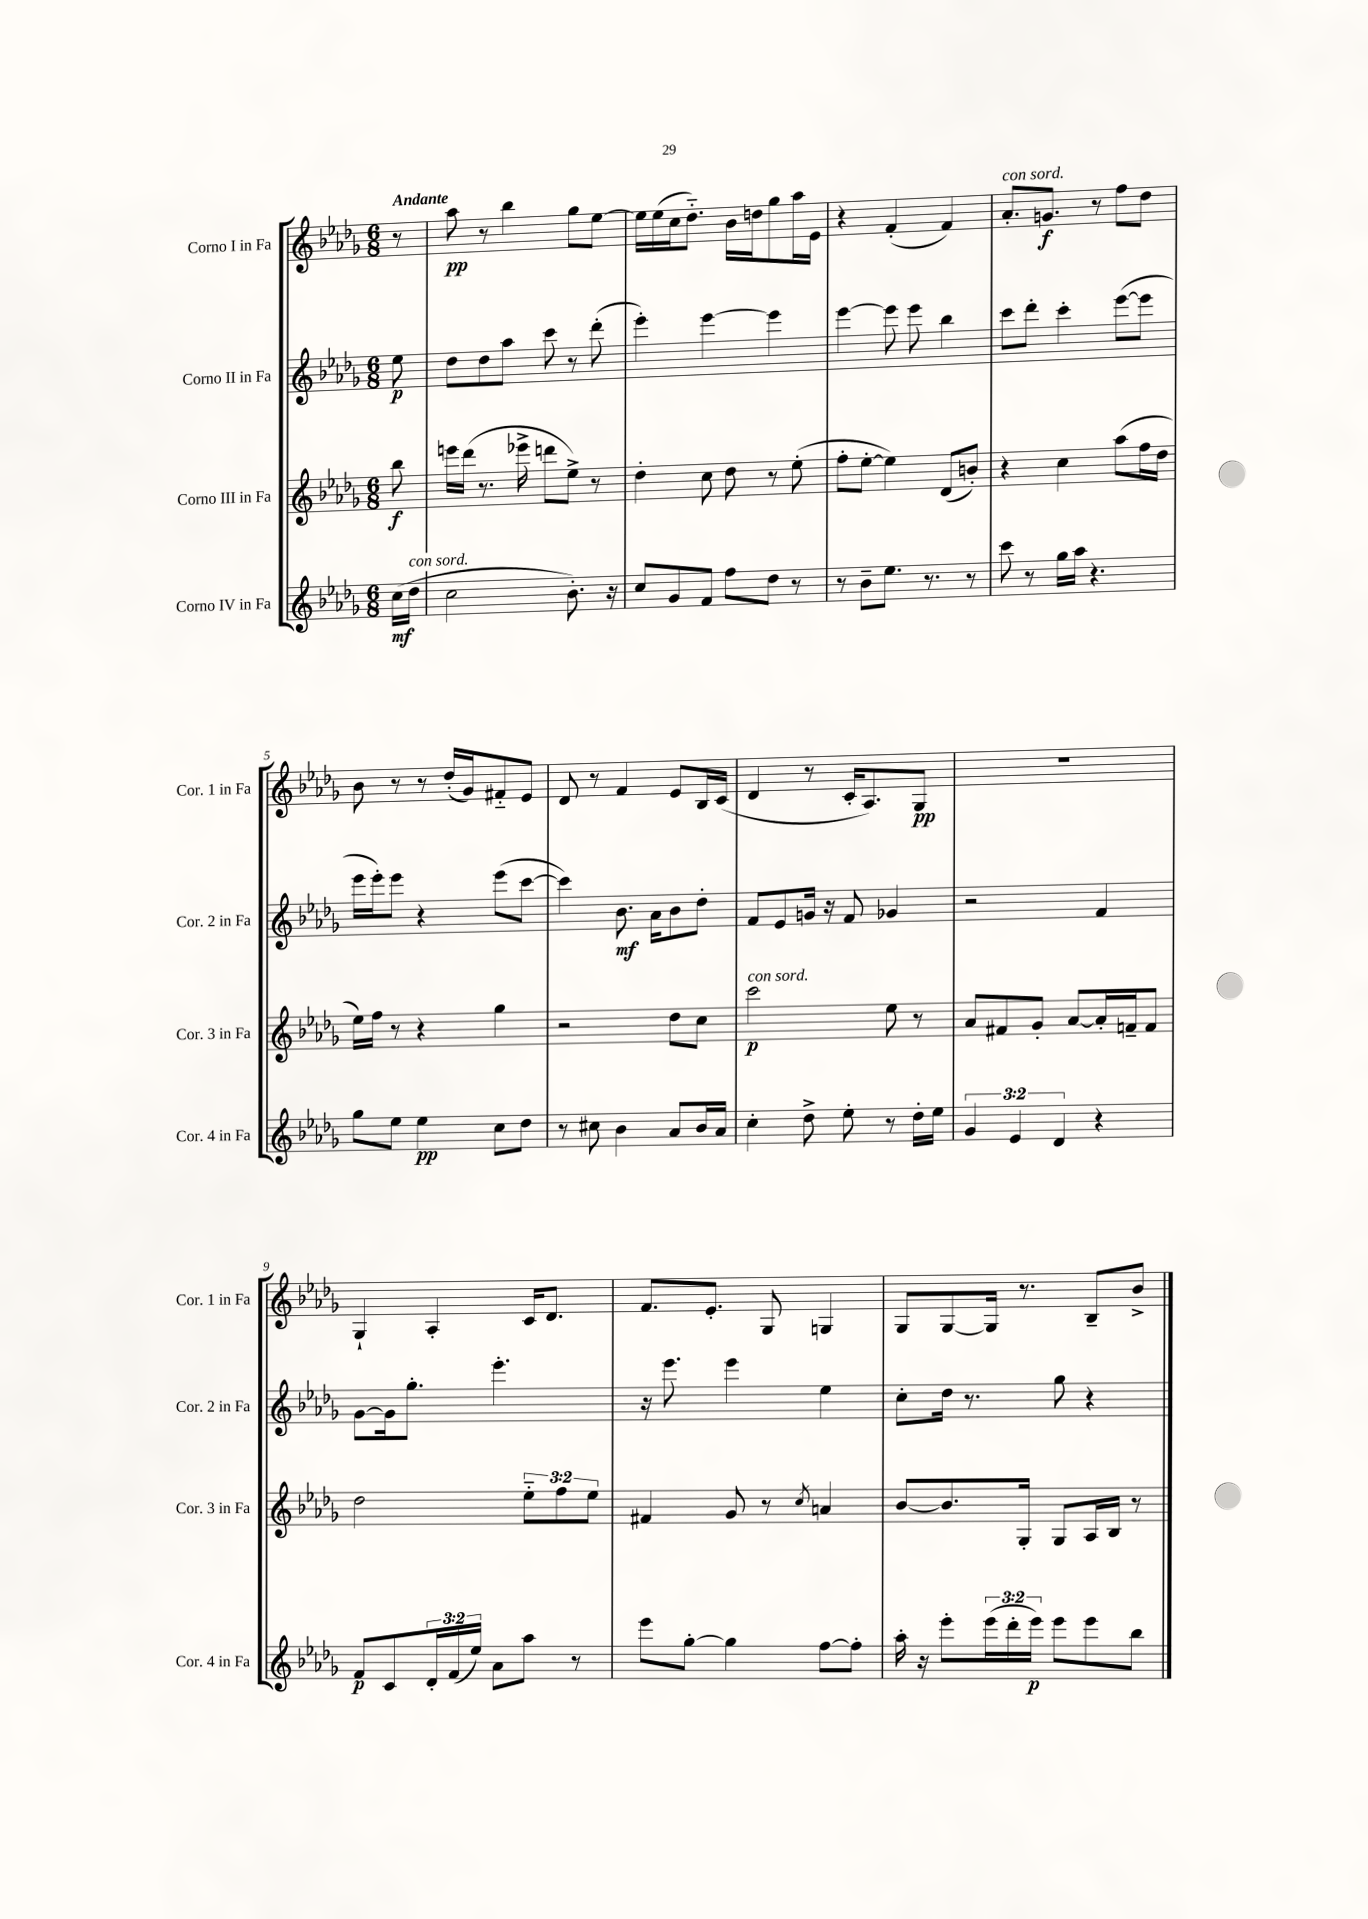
<<
\new StaffGroup <<
\new Staff = "s0" \with { instrumentName = "Corno I in Fa" shortInstrumentName = "Cor. 1 in Fa" } {
    \clef treble \key des \major \numericTimeSignature \time 6/8 \partial 8 \tempo "Andante"
    r8 |
    aes''8\pp r8 bes''4 ges''8 ees''8~ |
    ees''16 ees''16( c''16 des''8.-_) bes'16 d''16 ges''8 aes''16 ees'16 |
    r4 f'4-.( f'4) |
    aes'8.-.^\markup { \italic "con sord." } g'8.\f r8 f''8 des''8 |
    bes'8 r8 r8 des''16-.( ges'16) fis'8-_ ees'8 |
    des'8 r8 f'4 ees'8 bes16 c'16( |
    des'4 r8 c'16-. aes8.) ges8\pp |
    R2. |
    ges4-! aes4-. c'16 des'8. |
    f'8. ees'8.-. ges8 g4 |
    ges8 ges8~ ges16 r8. bes8-- bes'8-> \bar "|." |
}
\new Staff = "s1" \with { instrumentName = "Corno II in Fa" shortInstrumentName = "Cor. 2 in Fa" } {
    \clef treble \key des \major \numericTimeSignature \time 6/8 \partial 8
    ees''8\p |
    des''8 des''8 aes''8 c'''8 r8 des'''8-.( |
    ees'''4-.) ees'''4~ ees'''4 |
    ees'''4~ ees'''8 ees'''8 bes''4 |
    c'''8 des'''8-. c'''4-. ees'''8~( ees'''8 |
    ees'''16 ees'''16-.) ees'''8 r4 ees'''8( c'''8~ |
    c'''4) bes'8.\mf aes'16 bes'8 des''8-. |
    f'8 ees'8 g'16 r16 f'8 ges'4 |
    r2 f'4 |
    ges'8~ ges'16 ges''8.-. ees'''4.-. |
    r16 ees'''8. ees'''4 ees''4 |
    c''8-. des''16 r8. ges''8 r4 \bar "|." |
}
\new Staff = "s2" \with { instrumentName = "Corno III in Fa" shortInstrumentName = "Cor. 3 in Fa" } {
    \clef treble \key des \major \numericTimeSignature \time 6/8 \override Staff.TupletNumber.text = #tuplet-number::calc-fraction-text \partial 8
    bes''8\f |
    e'''16 des'''16( r8. ees'''16-> d'''8 ees''8->) r8 |
    des''4-. c''8 des''8 r8 ees''8-.( |
    f''8-. ees''8~-. ees''4) des'8( b'8-.) |
    r4 c''4 aes''8( f''16 des''16 |
    ees''16) f''16 r8 r4 ges''4 |
    r2 des''8 c''8 |
    c'''2\p^\markup { \italic "con sord." } ees''8 r8 |
    aes'8 fis'8 ges'8-. aes'8~ aes'16-. f'16-- f'8 |
    des''2 \tuplet 3/2 { ees''8-_ f''8 ees''8 } |
    fis'4 ges'8 r8 \acciaccatura { c''8 } a'4 |
    bes'8~ bes'8. ges16-. ges8 aes16 bes16 r8 \bar "|." |
}
\new Staff = "s3" \with { instrumentName = "Corno IV in Fa" shortInstrumentName = "Cor. 4 in Fa" } {
    \clef treble \key des \major \numericTimeSignature \time 6/8 \override Staff.TupletNumber.text = #tuplet-number::calc-fraction-text \partial 8
    c''16\mf( des''16^\markup { \italic "con sord." } |
    c''2 bes'8.-.) r16 |
    c''8 ges'8 f'8 f''8 des''8 r8 |
    r8 bes'8-- ees''8. r8. r8 |
    c'''8 r8 ges''16 aes''16 r4. |
    ges''8 ees''8 ees''4\pp c''8 des''8 |
    r8 cis''8 bes'4 aes'8 bes'16 aes'16 |
    c''4-. des''8-> ees''8-. r8 des''16-. ees''16 |
    \tuplet 3/2 { ges'4 ees'4 des'4 } r4 |
    f'8\p c'8 \tuplet 3/2 { des'16-. f'16( ees''16) } aes'8 aes''8 r8 |
    ees'''8 ges''8~-. ges''4 f''8~ f''8-. |
    aes''16-. r16 ees'''8-. \tuplet 3/2 { ees'''16( des'''16-. ees'''16\p) } ees'''8 ees'''8 bes''8 \bar "|." |
}
>>
>>
